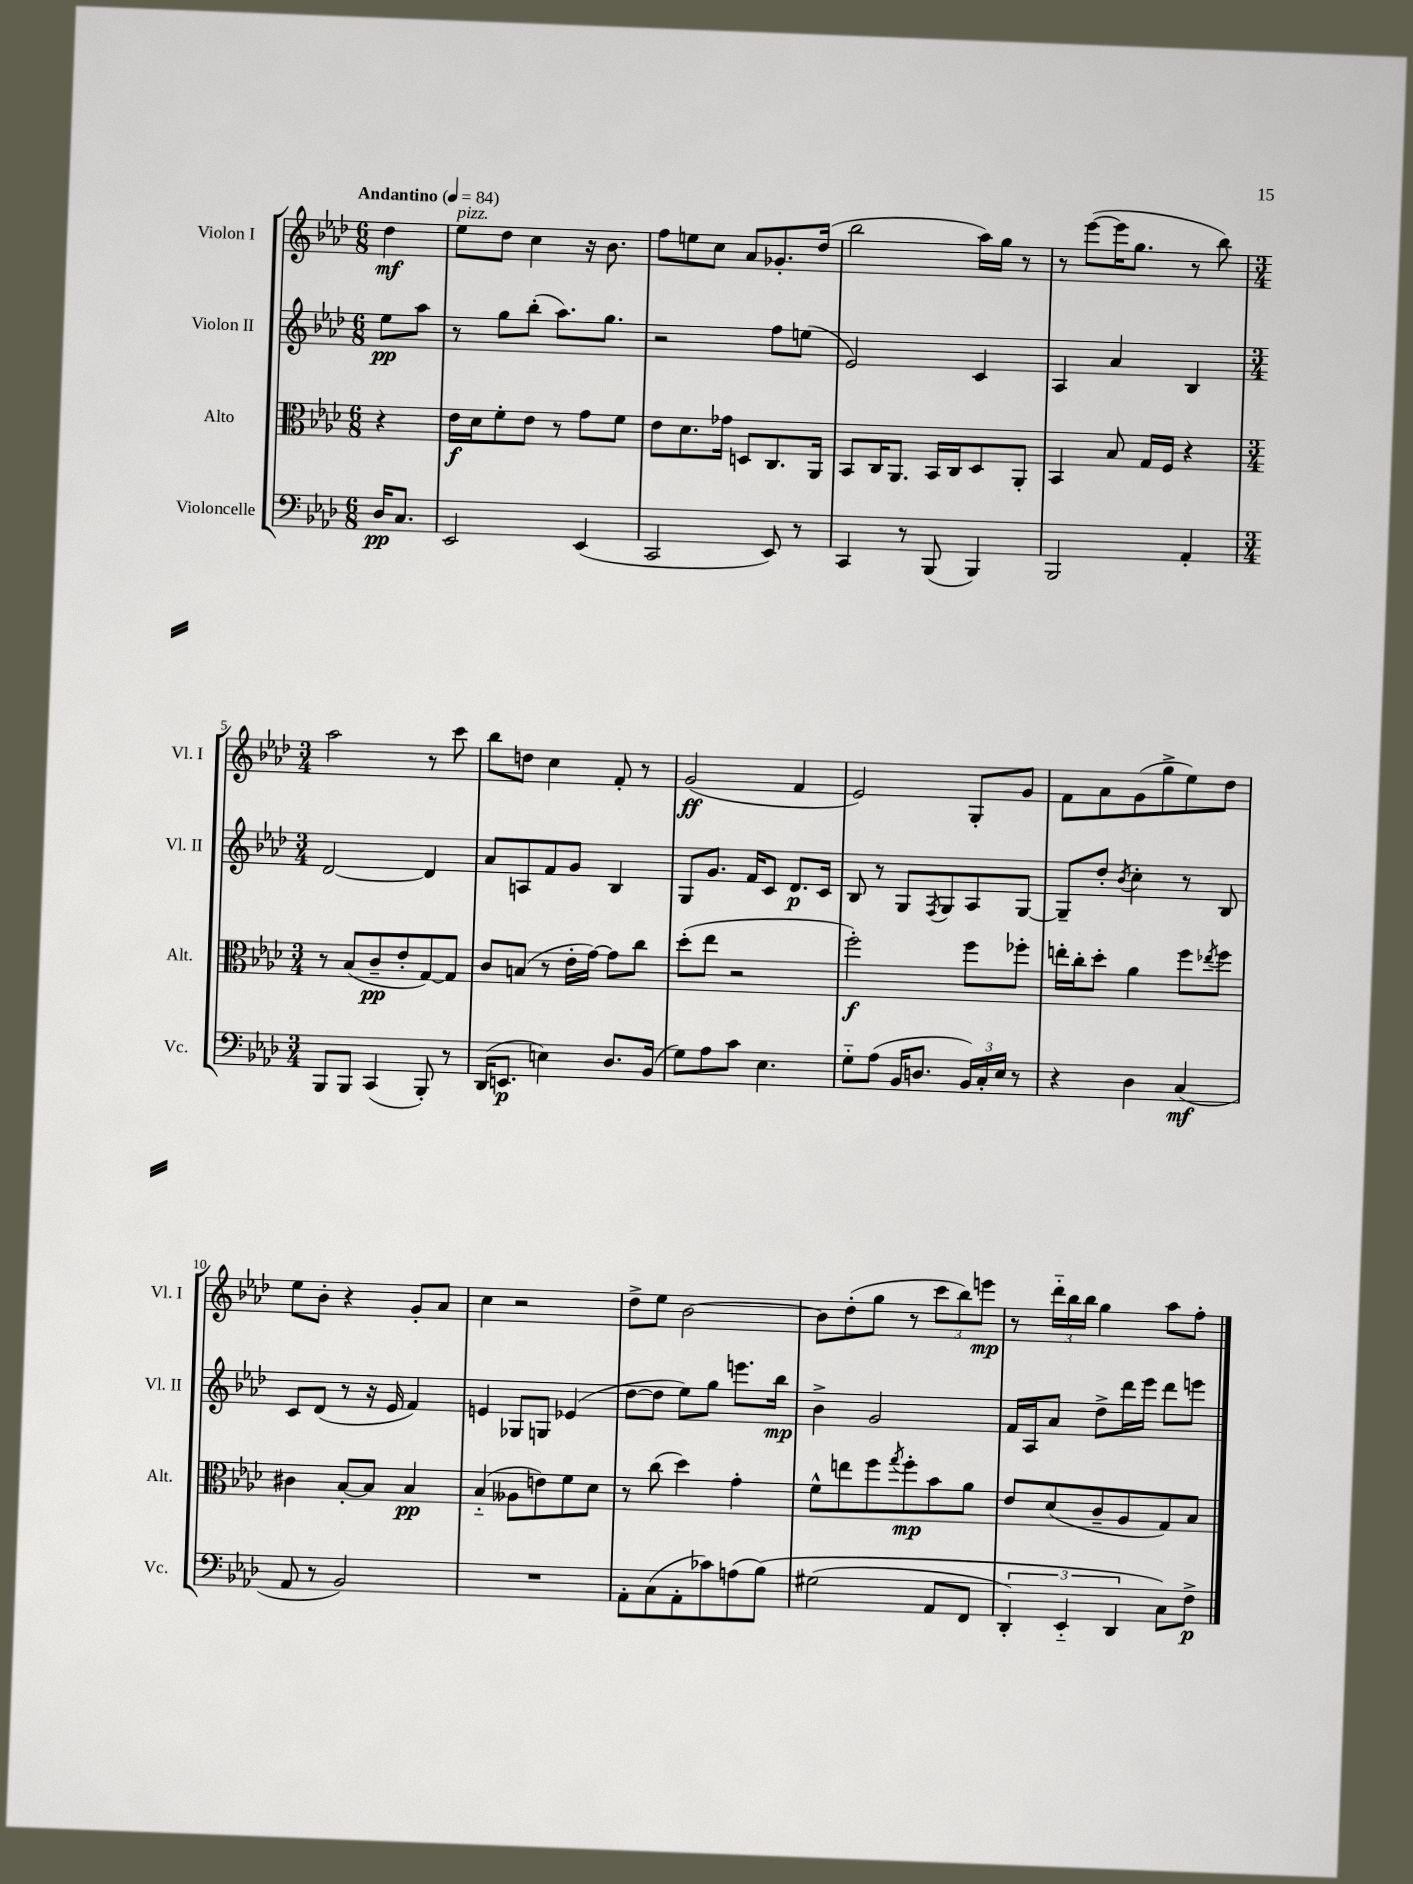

**kern	**kern	**kern	**kern
*staff4	*staff3	*staff2	*staff1
*clefF4	*clefC3	*clefG2	*clefG2
*k[b-e-a-d-]	*k[b-e-a-d-]	*k[b-e-a-d-]	*k[b-e-a-d-]
*M6/8	*M6/8	*M6/8	*M6/8
*MM84	*MM84	*MM84	*MM84
16D-	4r	8ee-	4dd-
8.C	.	.	.
.	.	8aa-	.
=	=	=	=
2EE-	16e-	8r	8ee-
.	16d-	.	.
.	8f'	8gg	8dd-
.	8e-	(8bb-'	4cc
.	8r	8.aa-)	.
(4EE-	8g	.	16r
.	.	8.gg	8.b-
.	8f	.	.
=	=	=	=
2CC	8e-	2r	8ff
.	8.d-	.	8ee
.	.	.	8cc
.	16g-	.	.
.	8D	.	8a-
8EE-)	8.C	8ff	8.g-'
8r	.	(8ee	.
.	16AA-	.	(16dd-
=	=	=	=
4CC	8BB-	2e-)	2bb-
.	16C	.	.
.	8.AA-	.	.
8r	.	.	.
(8BBB-	16BB-	.	.
.	16C	.	.
4BBB-)	8D-	4c	16aa-)
.	.	.	16gg
.	8AA-'	.	8r
=	=	=	=
2BBB-	4BB-	4A-	8r
.	.	.	([8eee-
.	8B-	4a-	16eee-]
.	.	.	8.gg
.	16G	.	.
.	16F	.	.
4AA-'	4r	4B-	8r
.	.	.	8bb-)
=	=	=	=
*M3/4	*M3/4	*M3/4	*M3/4
8BBB-	8r	[2d-	2aa-
8BBB-	(8B-	.	.
(4CC	8c~	.	.
.	8e-'	.	.
8BBB-')	[8G)	4d-]	8r
8r	8G]	.	8ccc
=	=	=	=
(16DD-	8c	8a-	8bb-
8.EE	.	.	.
.	(8B	8A	8dd
4E)	8r	8f	4cc
.	16e-'	8g	.
.	[16g)	.	.
8.D-	8g]	4B-	8f'
.	8cc	.	8r
(16BB-	.	.	.
=	=	=	=
8G)	(8dd-'	8G	(2g
8A-	8ee-	8.g	.
8c	2r	.	.
.	.	16f	.
4.E-	.	8c	.
.	.	8.d-	4f
.	.	16c	.
=	=	=	=
8G'~	2ff')	8B-	2e-)
(8A-	.	8r	.
16BB-	.	8G	.
8.D	.	.	.
.	.	8qF	.
.	.	8G	.
24BB-)	8ff	8A-	8G'
24C'	.	.	.
24E-	.	.	.
8r	8ff-'	[8G	8g
=	=	=	=
4r	16ee'	8G~]	8f
.	16cc'	.	.
.	8dd-'	8dd-'	8a-
.	.	8qb-	.
4D-	4a-	4cc'	(8g
.	.	.	8gg^
(4C	8ff	8r	8ee-)
.	8qee-	.	.
.	8ff	8B-	8dd-
=	=	=	=
8AA-	4c#	8c	8ee-
8r	.	(8d-	8b-'
2BB-)	[8B-'	8r	4r
.	8B-]	16r	.
.	.	16e-	.
.	4B-	4f)	8g'
.	.	.	8a-
=	=	=	=
2.r	(4B-'~	4e	4cc
.	8A--	8G-	2r
.	8e)	8G	.
.	8f	(4e-	.
.	8d-	.	.
=	=	=	=
8AA-'	8r	[8dd-	8dd-^
(8C	(8cc	8dd-]	8ee-
8AA-'	4dd-)	8ee-)	[2b-
8c-)	.	8gg	.
(8A	4g'	8.eee	.
&(8B-)	.	.	.
.	.	16bb-	.
=	=	=	=
(2G#	8f^^	4b-^	8b-]
.	8ee	.	(8dd-'
.	8ff	2g	8gg
.	8qgg	.	.
.	8ff'	.	8r
8AA-	8b-	.	12ccc
.	.	.	12bb-)
8FF	8a-	.	.
.	.	.	12eee
=	=	=	=
6DD-')	8e-	16f	8r
.	.	16A-	.
.	(8d-	8a-	24ddd-'~
6EE-'~	.	.	24bb-
.	.	.	24bb-
.	8c~	8dd-^	4gg
6DD-	.	.	.
.	8A-	16ddd-	.
.	.	16eee-	.
8C&)	8G)	8ddd-	8aa-
8F^	8B-	8eee	8ff'
==	==	==	==
*-	*-	*-	*-
